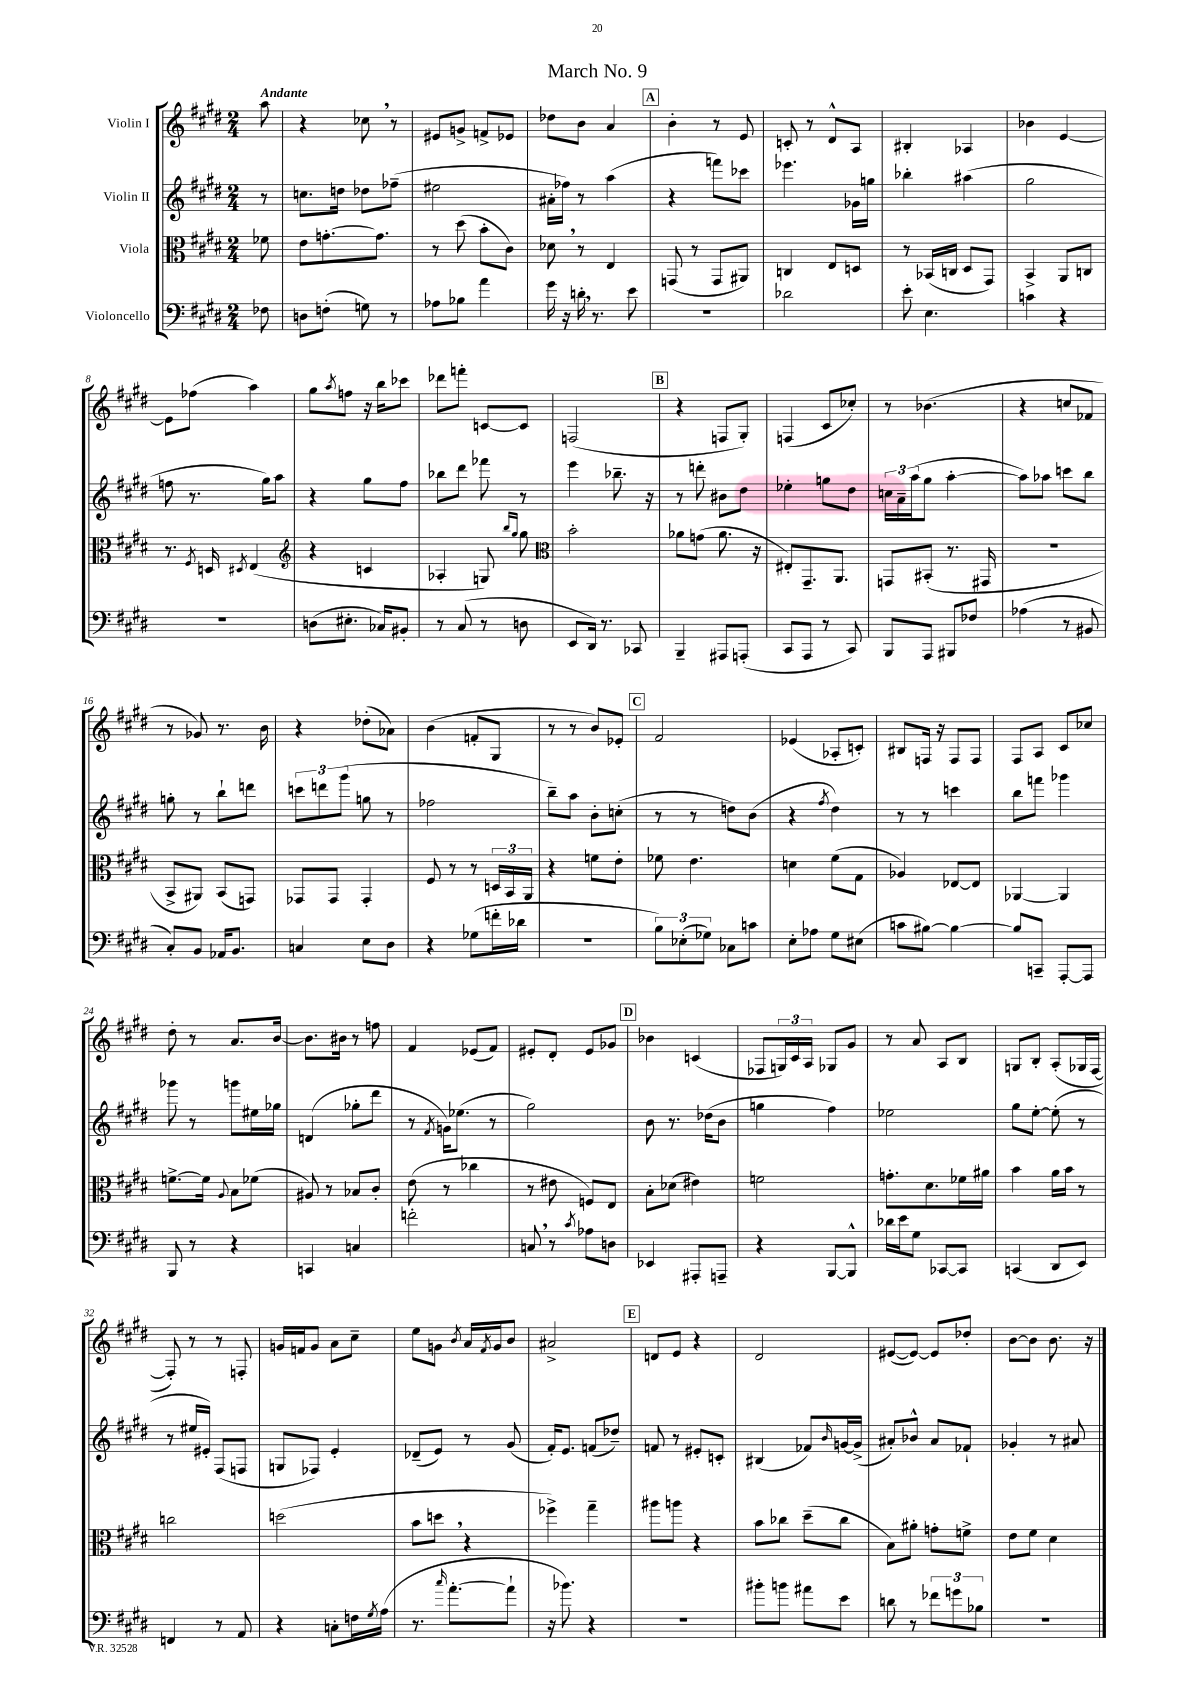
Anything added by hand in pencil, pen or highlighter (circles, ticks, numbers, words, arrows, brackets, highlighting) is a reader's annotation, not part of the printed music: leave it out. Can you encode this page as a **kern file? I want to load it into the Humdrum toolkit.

**kern	**kern	**kern	**kern
*part4	*part3	*part2	*part1
*staff4	*staff3	*staff2	*staff1
*I"Violoncello	*I"Viola	*I"Violin II	*I"Violin I
*clefF4	*clefC3	*clefG2	*clefG2
*k[f#c#g#d#]	*k[f#c#g#d#]	*k[f#c#g#d#]	*k[f#c#g#d#]
*M2/4	*M2/4	*M2/4	*M2/4
=	=	=	=
!	!	!	!LO:TX:a:B:t=Andante
8F-X\	8f-X\	8r	8aa\
=1	=1	=1	=1
8Dn\L	8e\L	8.ccn\L	4r
(8Fn'\J	[8.gn'\	.	.
.	.	16ddn\Jk	.
8Gn\)	.	8dd-X\L	8cc-X,\
.	8.g\J]	.	.
8r	.	(8ff-X~\J	8r
=2	=2	=2	=2
8A-X\L	8r	2ee#X\	8e#X/L
8B-X\J	(8dd#\	.	8gn^/J
4a\	8b'\L	.	8fn^/L
.	8c#\J)	.	8e-X/J
=3	=3	=3	=3
16g#\	8d-X,\	16a#X'\LL	8dd-X\L
16r	.	16ff-X\JJ)	.
16dn',\	8r	8r	8b\J
8.r	.	.	.
.	4E/	(4aa\	4a/
8e\	.	.	.
!!LO:REH:place=s1:t=A
=4	=4	=4	=4
2r	(8GGn/	4r	4b'\
.	8r	.	.
.	8GG/L	8fffn\L)	8r
.	8AA#X/J)	8ccc-X\J	8e/
=5	=5	=5	=5
2d-X\	4Cn/	4.eee-X\	8cn'/
.	.	.	8r
.	8E/L	.	8d#^^/L
.	8Dn/J	16g-X\LL	8A/J
.	.	16ggn\JJ	.
=6	=6	=6	=6
8e'\	8r	4bb-X'\	4B#X'/
4.E\	(16BB-X/LL	.	.
.	16Cn/JJ	.	.
.	8D#/L	(4aa#X\	4A-X/
.	8GG#/J)	.	.
=7	=7	=7	=7
4cn\	4BB^/	2gg#\	4b-X\
4r	8AA/L	.	[4e/
.	8Cn/J	.	.
!!LO:LB:g=z
=8	=8	=8	=8
2r	8.r	8ffn\	8e\L]
.	.	8.r	(8ff-X\J
.	8qF#/	.	.
.	16Dn/	.	.
.	8qD#X/	.	.
.	(4E/	.	4aa\)
.	.	16gg#\KL)	.
.	.	8aa\J	.
=9	=9	=9	=9
*	*clefG2	*	*
(8Dn\L	4r	4r	8gg#\L
.	.	.	8qaa/
8.E#X'\J	.	.	8ffn\J
.	4cn/	8gg#\L	16r
16C-X/KL)	.	.	16bb\KL
8BB#X'/J	.	8ff#\J	8ccc-X\J
=10	=10	=10	=10
8r	4A-X'/	8bb-X\L	8ddd-X\L
(8C#/	.	8ddd#\J	8fffn'\J
8r	8Gn/)	8fff-X\	[8cn/L
.	16qqbb/LL	.	.
.	16qqgg#/JJ	.	.
8Dn\	8gg#\	8r	8c/J]
=11	=11	=11	=11
*	*clefC3	*	*
8EE/L	2b'\	4eee\	(2Fn/
16DD#/Jk)	.	.	.
8.r	.	.	.
.	.	8.bb-X~\	.
8CC-X/	.	.	.
.	.	16r	.
!!LO:REH:place=s1:t=B
=12	=12	=12	=12
4BBB~/	8a-X\L	8r	4r
.	(8gn\J	8dddn'\	.
8AAA#X/L	8.a-\	8b#X\L	8Fn/L
(8AAAn'/J	.	8dd#\J	8G#'/J)
.	16r	.	.
=13	=13	=13	=13
8CC#/L	8E#X'/L)	4ee-X'\	(4Fn/
8AAA/J	8.GG#~/	.	.
8r	.	8ggn\L	8c#/L
.	8.AA/J	.	.
8CC#/)	.	8dd#\J	8cc-X'/J)
=14	=14	=14	=14
8BBB/L	8GGn/L	24ccn\LL	8r
.	.	24a~\	.
.	.	(24aa\J	.
8AAA/J	(8BB#X'/J	8gg#\J	(4.b-X\
8BBB#X/L	8.r	[4aa'\	.
8F-X/J	.	.	.
.	16GG#X/	.	.
=15	=15	=15	=15
(4A-X\	2r	8aa\L])	4r
.	.	8aa-X\J	.
8r	.	8cccn\L	8ccn/L
8BB#X/	.	8bb\J	8f-X/J
!!LO:LB:g=z
=16	=16	=16	=16
8C#'/L)	8BB^/L	8ggn'\	8r
8BB/J	8AA#X/J)	8r	8g-X/)
16AA-X/KL	(8BB/L	8bb`\L	8.r
8.BB/J	.	.	.
.	8GGn/J)	8dddn\J	.
.	.	.	16b\
=17	=17	=17	=17
4Cn/	8GG-X/L	12cccn\L	4r
.	.	12dddn\	.
.	8GG-/J	.	.
.	.	(12ggg#\J	.
8E\L	4GG-'/	8ggn\	(8dd-X'\L
8D#\J	.	8r	8a-X\J)
=18	=18	=18	=18
4r	8F#/	2ff-X\	(4b\
.	8r	.	.
(8G-X\L	8r	.	8fn'/L
16fn'\L	24Dn/LL	.	8G#/J
.	24BB/	.	.
16d-X\JJ	.	.	.
.	24AA/JJ	.	.
=19	=19	=19	=19
2r	4r	8bb~\L)	8r
.	.	8aa\J	8r
.	8fn\L	8b'\L	8b/L)
.	8e'\J	(8ccn'\J	8e-X'/J
!!LO:REH:place=s1:t=C
=20	=20	=20	=20
12B\L)	8f-X\	8r	2f#/
(12E-X'\	.	.	.
.	4.e\	8r	.
12G-X\J)	.	.	.
8C-X\L	.	8ddn\L)	.
8cn\J	.	(8b\J	.
=21	=21	=21	=21
8E'\L	4dn\	4r	(4e-X/
8A-X\J	.	.	.
.	.	8qff#/	.
8G#\L	(8f#\L	4dd#\)	8A-X'/L
(8E#X\J	8G#\J	.	8cn'/J)
=22	=22	=22	=22
8cn\L	4A-X/)	8r	8B#X/L
[8B#X\J)	.	8r	16Fn/Jk
.	.	.	16r
4B#\_	[8E-X/L	4cccn\	8F/L
.	8E-/J]	.	8F/J
=23	=23	=23	=23
8B#/L]	[4AA-X/	8bb\L	8F#/L
8CCn~/J	.	8fffn\J	8A/J
[8AAA'/L	4AA-/]	4ggg-X\	8c#/L
8AAA/J]	.	.	8cc-X/J
!!LO:LB:g=z
=24	=24	=24	=24
8BBB/	[8.fn^\L	8ggg-X\	8dd#'\
8r	.	8r	8r
.	16f\Jk]	.	.
.	8qqA/	.	.
4r	8B\L	8gggn\L	8.a/L
.	(8f-X\J	16ee#X\L	.
.	.	16gg-X\JJ	[16b/Jk
=25	=25	=25	=25
4CCn/	8A#X/)	(4dn/	8.b\L]
.	8r	.	.
.	.	.	16b#X\Jk
4Cn/	8B-X/L	8gg-X'\L	8r
.	8c#'/J	8ddd#\J	8ffn\
=26	=26	=26	=26
2fn'\	(8e\	8r	4f#/
.	.	8qf#/	.
.	8r	16gn\KL)	.
.	.	(8.ee-X\J	.
.	4cc-X\	.	(8e-X/L
.	.	8r	8f#/J)
=27	=27	=27	=27
8Cn,/	8r	2gg#\)	8e#X'/L
8r	8e#X\	.	8d#'/J
8qc#/	.	.	.
8A-X\L	8Fn/L)	.	8e#/L
8Dn\J	8E/J	.	8g-X/J
!!LO:REH:place=s1:t=D
=28	=28	=28	=28
4EE-X/	8B'\L	8b\	4b-X\
.	(8d-X\J	8.r	.
8AAA#X'/L	4e#X\)	.	(4cn/
.	.	(16dd-X\KL	.
8AAAn~/J	.	8b\J	.
=29	=29	=29	=29
4r	2fn\	4ggn\	8F-X/L
.	.	.	24Gn/L)
.	.	.	24c#/
.	.	.	24A/JJ
[8BBB/L	.	4ff#\)	8G-X/L
8BBB^^/J]	.	.	8g#/J
=30	=30	=30	=30
16d-X\LL	8.gn'\L	2ee-X\	8r
16e\J	.	.	.
8G#\J	.	.	8a/
.	8.d#\	.	.
[8CC-X/L	.	.	8A/L
8CC-/J]	16f-X\L	.	8B/J
.	16a#X\JJ	.	.
=31	=31	=31	=31
(4CCn/	4b\	8gg#\L	8Gn/L
.	.	[8ee'\J	8B'/J
8DD#/L	16a\LL	(8ee'\]	(8A'/L
.	16b\JJ	.	.
8EE/J)	8r	8r	16G-X/L
.	.	.	[16F#/JJ
!!LO:LB:g=z
=32	=32	=32	=32
4FFn/	2ccn\	8r	8F#'/])
.	.	16ee#X/LL	8r
.	.	16e#X'/JJ)	.
8r	.	(8F#/L	8r
8AA/	.	8Fn/J	8Fn'/
=33	=33	=33	=33
4r	(2ddn\	8Gn/L	16gn/LL
.	.	.	16fn/J
.	.	8F-X/J)	8g/J
8Cn'\L	.	4e'/	8a\L
16Fn\L	.	.	8cc#~\J
8qG#/	.	.	.
(16A\JJ	.	.	.
=34	=34	=34	=34
8.r	8b\L	(8d-X~/L	8ee\L
.	8ddn,\J	8e/J)	8gn\J
16qqcc#/	.	.	.
[8.a'\L	.	.	.
.	.	.	8qb/
.	4r	8r	16a/LL
.	.	.	8qf#/
.	.	.	16g/J
8a`\J]	.	(8g#/	8b/J
=35	=35	=35	=35
16r	4ff-X^\)	16f#'/KL)	2a#X^/
8.b-X\)	.	8.e/J	.
4r	4gg#~\	(8fn/L	.
.	.	8dd-X~/J)	.
!!LO:REH:place=s1:t=E
=36	=36	=36	=36
2r	8aa#X\L	8fn/	8dn/L
.	8aan\J	8r	8e/J
.	4r	8e#X'/L	4r
.	.	8cn'/J	.
=37	=37	=37	=37
8b#X'\L	8b\L	(4B#X/	2d#/
8bn\J	8cc-X\J	.	.
8a#X\L	(8dd#~\L	8f-X/L)	.
.	.	16qqb/	.
8e\J	8cc-\J	[16gn/L	.
.	.	(16g^/JJ]	.
=38	=38	=38	=38
8dn\	8B\L)	8a#X'/L)	([8e#X/L
8r	8a#X'\J	8b-X^^/J	8e#/J_)
12f-X\L	8gn'\L	8a#/L	8e#/L]
12gn\	.	.	.
.	8fn^\J	8f-X`/J	8dd-X'/J
12B-X\J	.	.	.
=39	=39	=39	=39
2r	8e\L	4g-X'/	[8b\L
.	8f#\J	.	8b\J]
.	4d#\	8r	8.b\
.	.	8a#X/	.
.	.	.	16r
==	==	==	==
*-	*-	*-	*-
